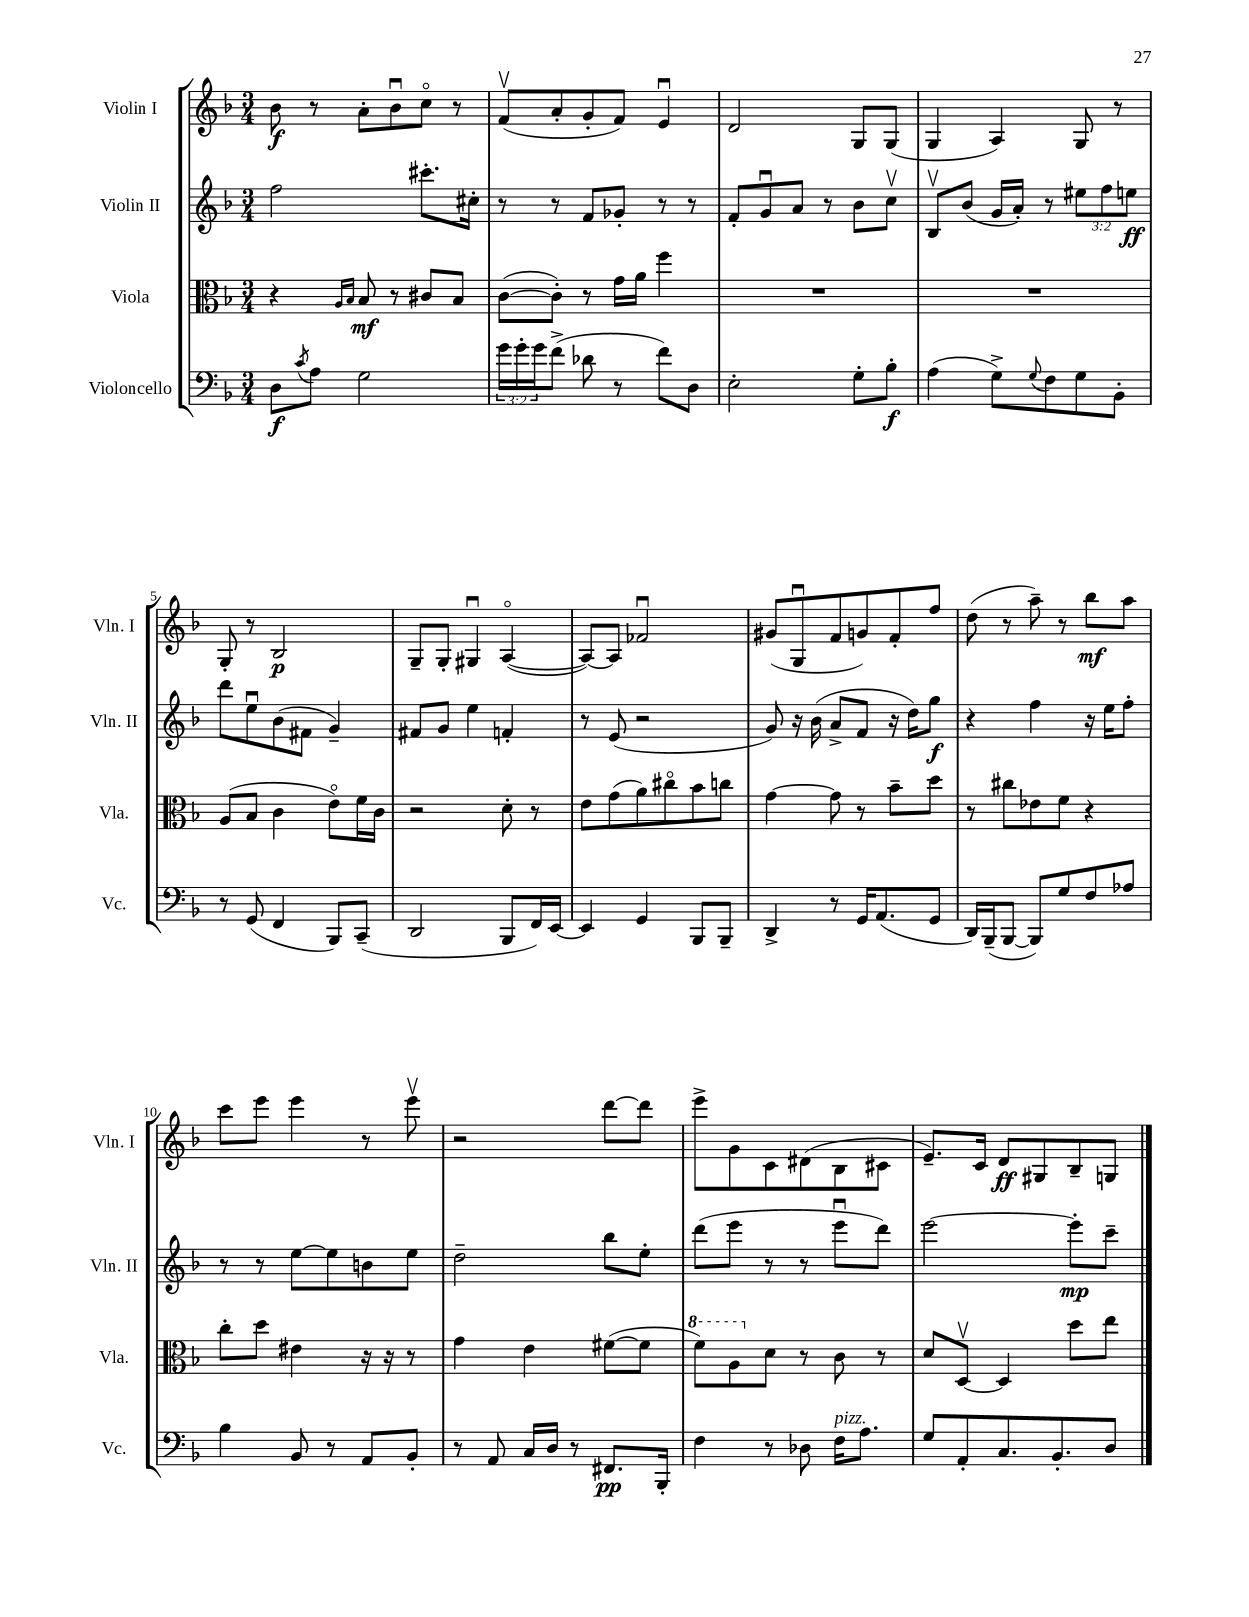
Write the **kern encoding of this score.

**kern	**kern	**kern	**kern
*staff4	*staff3	*staff2	*staff1
*clefF4	*clefC3	*clefG2	*clefG2
*k[b-]	*k[b-]	*k[b-]	*k[b-]
*M3/4	*M3/4	*M3/4	*M3/4
8D	4r	2ff	8b-
8qc	.	.	.
8A	.	.	8r
.	16qqA	.	.
.	16qqB-	.	.
2G	8B-	.	8a'
.	8r	.	8b-u
.	8c#	8.ccc#'	8cco
.	8B-	.	8r
.	.	16cc#'	.
=	=	=	=
24g	([8c	8r	(8fv
24g'	.	.	.
24g	.	.	.
(8f^	8c'])	8r	8a'
8d-	8r	8f	8g'
8r	16g	8g-'	8f)
.	16a	.	.
8f)	4ff	8r	4eu
8D	.	8r	.
=	=	=	=
2E'	2.r	8f'	2d
.	.	8gu	.
.	.	8a	.
.	.	8r	.
8G'	.	8b-	8G
8B-'	.	8ccv	(8G
=	=	=	=
(4A	2.r	8B-v	4G
.	.	(8b-	.
8G^)	.	16g	4A)
.	.	16a')	.
8qqG	.	.	.
8F	.	8r	.
8G	.	12ee#	8G
.	.	12ff	.
8BB-'	.	.	8r
.	.	12ee	.
=	=	=	=
8r	(8A	8ddd	8G'
(8GG	8B-	8eeu	8r
4FF	4c	(8b-	2B-
.	.	8f#	.
8BBB-)	8eo)	4g~)	.
(8CC~	16f	.	.
.	16c	.	.
=	=	=	=
2DD	2r	8f#	8G~
.	.	8g	8G'
.	.	4ee	4G#u
8BBB-	8d'	4f'	([4Ao
16FF)	8r	.	.
[16EE	.	.	.
=	=	=	=
4EE]	8e	8r	8A_)
.	(8g	(8e	8A]
4GG	8a)	2r	2f-u
.	8cc#o	.	.
8BBB-	8b-	.	.
8BBB-~	8cc	.	.
=	=	=	=
4DD^	[4g	8g)	(8g#
.	.	16r	8Gu
.	.	(16b-	.
8r	8g]	8a^	8f
16GG	8r	8f	8g)
(8.AA	.	.	.
.	8b-~	16r	8f'
.	.	16dd)	.
8GG	8dd	8gg	8ff
=	=	=	=
16DD)	8r	4r	(8dd
(16BBB-~	.	.	.
[8BBB-	8cc#	.	8r
8BBB-])	8e-	4ff	8aa~)
8G	8f	.	8r
8F	4r	16r	8bb-
.	.	16ee	.
8A-	.	8ff'	8aa
=	=	=	=
4B-	8cc'	8r	8ccc
.	8dd	8r	8eee
8BB-	4e#	[8ee	4eee
8r	.	8ee]	.
8AA	16r	8b	8r
.	16r	.	.
8BB-'	8r	8ee	8eeev
=	=	=	=
8r	4g	2dd~	2r
8AA	.	.	.
16C	4e	.	.
16D	.	.	.
8r	.	.	.
8.FF#	([8f#	8bb-	[8ddd
.	8f#]	8ee'	8ddd]
16BBB-'	.	.	.
=	=	=	=
4F	8ff)	(8ddd	8eee^
.	8a	8eee	8g
8r	8d	8r	8c
8D-	8r	8r	(8d#
16F	8c	8eeeu	8B-
8.A	.	.	.
.	8r	8ddd)	8c#
=	=	=	=
8G	8d	[2eee	8.e~)
8AA'	[8Dv	.	.
.	.	.	16c
8.C	4D]	.	8d
.	.	.	8G#
8.BB-'	.	.	.
.	8dd	8eee']	8B-~
8D	8ee	8ccc~	8G
==	==	==	==
*-	*-	*-	*-
